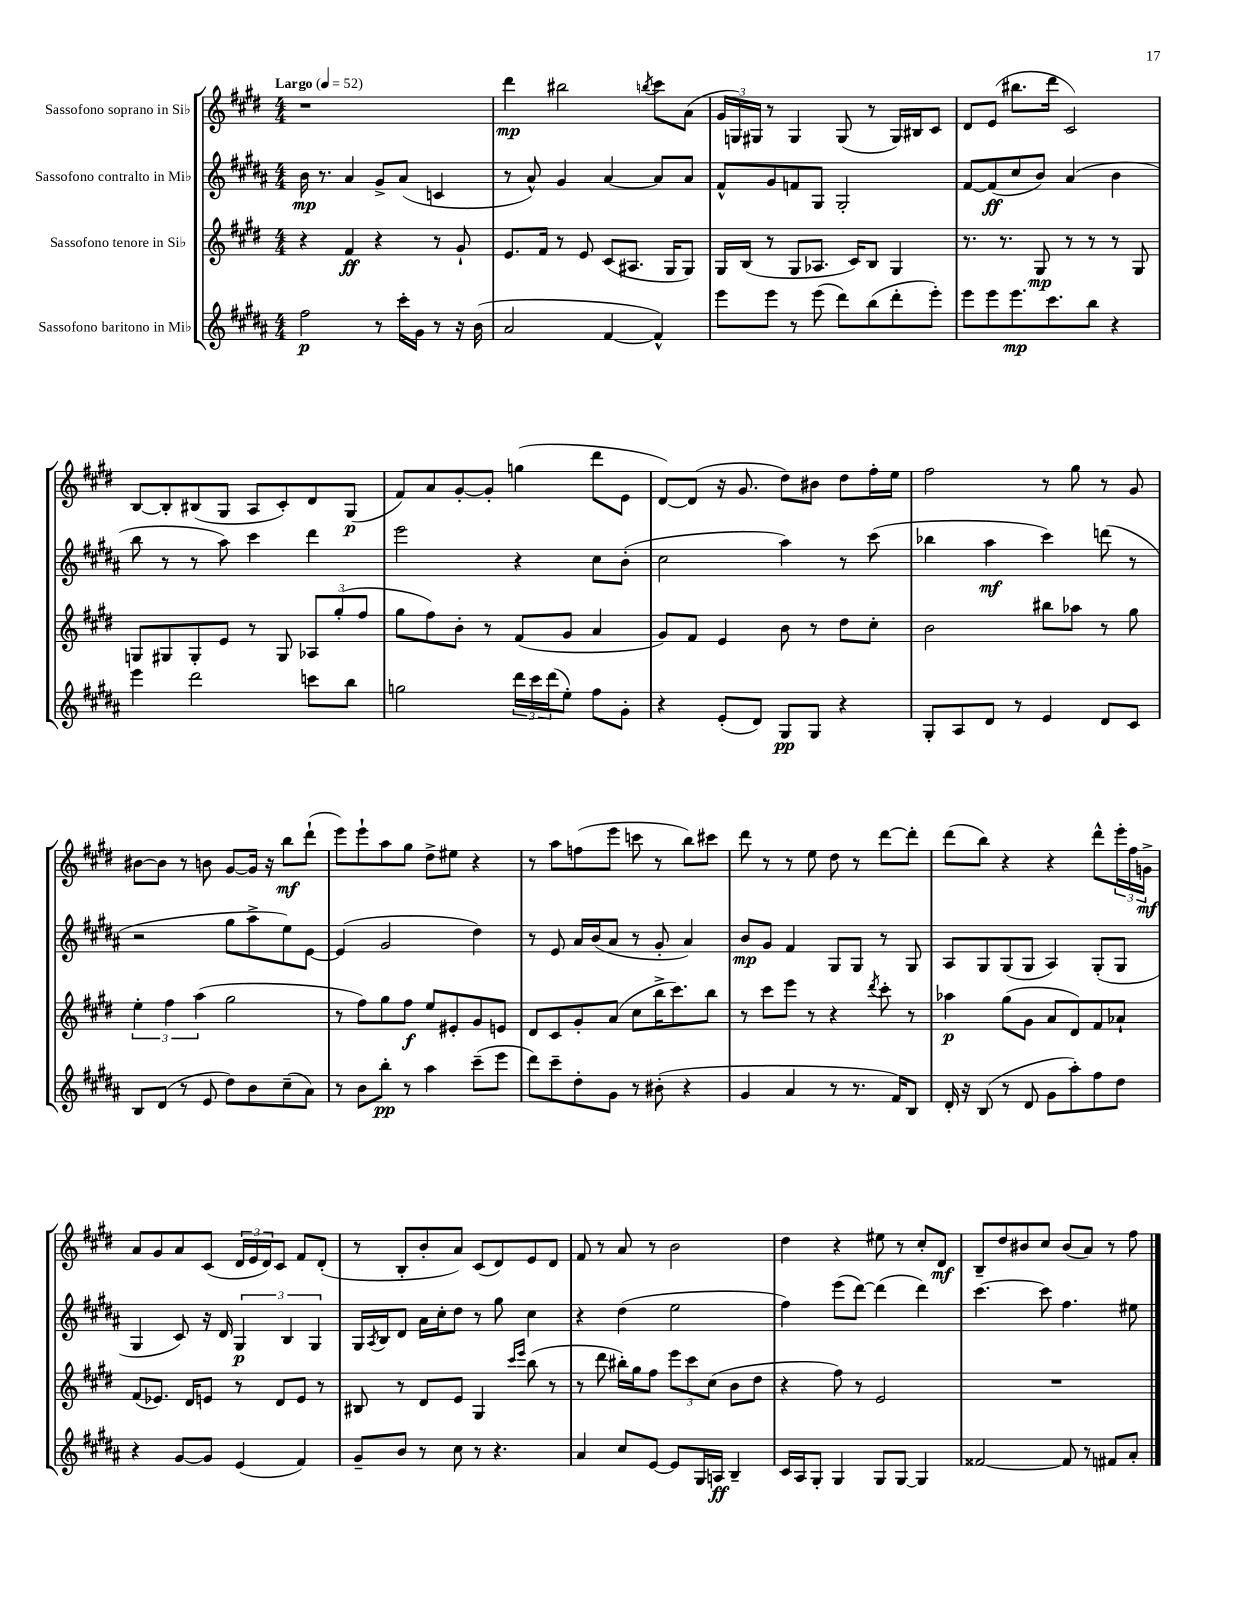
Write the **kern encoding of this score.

**kern	**dynam	**kern	**dynam	**kern	**dynam	**kern	**dynam
*part4	*part4	*part3	*part3	*part2	*part2	*part1	*part1
*staff4	*staff4	*staff3	*staff3	*staff2	*staff2	*staff1	*staff1
*I"Sassofono baritono in Mi♭	*	*I"Sassofono tenore in Si♭	*	*I"Sassofono contralto in Mi♭	*	*I"Sassofono soprano in Si♭	*
*clefG2	*	*clefG2	*	*clefG2	*	*clefG2	*
*k[f#c#g#d#a#]	*	*k[f#c#g#d#]	*	*k[f#c#g#d#a#]	*	*k[f#c#g#d#]	*
*M4/4	*	*M4/4	*	*M4/4	*	*M4/4	*
*MM52	*	*MM52	*	*MM52	*	*MM52	*
=1	=1	=1	=1	=1	=1	=1	=1
!	!	!	!	!	!	!LO:TX:a:B:t=Largo	!
2ff#\	p	4r	.	16b\	mp	1r	.
.	.	.	.	8.r	.	.	.
.	.	4f#/	ff	4a#/	.	.	.
8r	.	4r	.	8g#^/L	.	.	.
16ccc#'\LL	.	.	.	(8a#/J	.	.	.
16g#\JJ	.	.	.	.	.	.	.
8r	.	8r	.	4cn/	.	.	.
16r	.	8g#`/	.	.	.	.	.
(16b\	.	.	.	.	.	.	.
=2	=2	=2	=2	=2	=2	=2	=2
2a#/	.	8.e/L	.	8r	.	4ddd#\	mp
.	.	.	.	8a#^^/)	.	.	.
.	.	16f#/Jk	.	.	.	.	.
.	.	8r	.	4g#/	.	2bb#X\	.
.	.	8e/	.	.	.	.	.
[4f#/	.	(8c#/L	.	[4a#/	.	.	.
.	.	8.A#X/J	.	.	.	.	.
.	.	.	.	.	.	8qbbn/	.
4f#^^/])	.	.	.	8a#/L]	.	8ccc#\L	.
.	.	16G#/KL	.	.	.	.	.
.	.	8G#/J)	.	8a#/J	.	(8a\J	.
=3	=3	=3	=3	=3	=3	=3	=3
8eee\L	.	16G#/LL	.	8f#^^/L	.	24g#/LL	.
.	.	.	.	.	.	24Gn/)	.
.	.	(16B/JJ	.	.	.	.	.
.	.	.	.	.	.	24G#X/JJ	.
8eee\J	.	8r	.	8g#/	.	8r	.
8r	.	8G#/L	.	8fn/	.	4G#/	.
(8eee\	.	8.A-X/J	.	8G#/J	.	.	.
8ddd#\L)	.	.	.	2G#'/	.	(8G#/	.
.	.	16c#/KL)	.	.	.	.	.
(8bb\	.	8B/J	.	.	.	8r	.
8ddd#'\	.	4G#/	.	.	.	16G#/LL)	.
.	.	.	.	.	.	16B#X/J	.
8eee'\J)	.	.	.	.	.	8c#/J	.
=4	=4	=4	=4	=4	=4	=4	=4
8eee\L	.	8.r	.	[8f#/L	.	8d#/L	.
8eee\	.	.	.	(8f#/]	ff	(8e/J	.
.	.	8.r	.	.	.	.	.
8.eee\	mp	.	.	8cc#/	.	8.bb#X\L	.
.	.	8G#/	mp	8b/J)	.	.	.
8.ccc#\	.	.	.	.	.	16ddd#\Jk	.
.	.	8r	.	(4a#/	.	2c#/)	.
8bb\J	.	8r	.	.	.	.	.
4r	.	8r	.	4b\	.	.	.
.	.	8G#/	.	.	.	.	.
!!LO:LB:g=z
=5	=5	=5	=5	=5	=5	=5	=5
4eee\	.	8Gn/L	.	8bb\	.	[8B/L	.
.	.	8G#X/	.	8r	.	8B'/]	.
2ddd#\	.	8G#'/	.	8r	.	(8B#X/	.
.	.	8e/J	.	8aa#\)	.	8G#/J	.
.	.	8r	.	4ccc#\	.	8A/L	.
.	.	8G#/	.	.	.	8c#'/)	.
8cccn\L	.	12A-X/L	.	4ddd#\	.	8d#/	.
.	.	(12gg#'/	.	.	.	.	.
8bb\J	.	.	.	.	.	(8G#/J	p
.	.	12ff#/J	.	.	.	.	.
=6	=6	=6	=6	=6	=6	=6	=6
2ggn\	.	8gg#\L	.	2eee\	.	8f#/L)	.
.	.	8ff#\)	.	.	.	8a/	.
.	.	8b'\J	.	.	.	[8g#'/	.
.	.	8r	.	.	.	8g#'/J]	.
24ddd#\LL	.	(8f#/L	.	4r	.	(4ggn\	.
24ccc#\	.	.	.	.	.	.	.
(24ddd#\J	.	.	.	.	.	.	.
8ee'\J)	.	8g#/J	.	.	.	.	.
8ff#\L	.	4a/	.	8cc#\L	.	8ddd#\L	.
8g#'\J	.	.	.	(8b'\J	.	8e\J	.
=7	=7	=7	=7	=7	=7	=7	=7
4r	.	8g#/L)	.	2cc#\	.	[8d#/L)	.
.	.	8f#/J	.	.	.	(8d#/J]	.
(8e'/L	.	4e/	.	.	.	16r	.
.	.	.	.	.	.	8.g#/	.
8d#/J)	.	.	.	.	.	.	.
8G#/L	pp	8b\	.	4aa#\)	.	8dd#\L)	.
8G#/J	.	8r	.	.	.	8b#X\J	.
4r	.	8dd#\L	.	8r	.	8dd#\L	.
.	.	8cc#'\J	.	(8ccc#\	.	16ff#'\L	.
.	.	.	.	.	.	16ee\JJ	.
=8	=8	=8	=8	=8	=8	=8	=8
8G#'/L	.	2b\	.	4bb-X\	.	2ff#\	.
8A#/	.	.	.	.	.	.	.
8d#/J	.	.	.	4aa#\	mf	.	.
8r	.	.	.	.	.	.	.
4e/	.	8bb#X\L	.	4ccc#\)	.	8r	.
.	.	8aa-X\J	.	.	.	8gg#\	.
8d#/L	.	8r	.	(8dddn\	.	8r	.
8c#/J	.	8gg#\	.	8r	.	8g#/	.
!!LO:LB:g=z
=9	=9	=9	=9	=9	=9	=9	=9
8B/L	.	6ee'\	.	2r	.	[8b#X\L	.
(8d#/J	.	.	.	.	.	8b#\J]	.
.	.	6ff#\	.	.	.	.	.
8r	.	.	.	.	.	8r	.
.	.	(6aa\	.	.	.	.	.
8e/	.	.	.	.	.	8bn\	.
8dd#\L)	.	2gg#\	.	8gg#\L	.	[8g#/L	.
8b\	.	.	.	8aa#^\	.	16g#/Jk]	.
.	.	.	.	.	.	16r	.
(8cc#~\	.	.	.	8ee\)	.	8bb\L	mf
8a#\J)	.	.	.	[8e\J	.	(8ddd#`\J	.
=10	=10	=10	=10	=10	=10	=10	=10
8r	.	8r	.	(4e/]	.	8eee\L)	.
8b\L	.	8ff#\L)	.	.	.	8eee`\	.
8bb'\J	pp	8gg#\	.	2g#/	.	8aa\	.
8r	.	8ff#\J	f	.	.	8gg#\J	.
4aa#\	.	8ee/L	.	.	.	8dd#^\L	.
.	.	8e#X'/	.	.	.	8ee#X\J	.
(8ccc#~\L	.	8g#/	.	4dd#\)	.	4r	.
8eee\J	.	8en/J	.	.	.	.	.
=11	=11	=11	=11	=11	=11	=11	=11
8ddd#\L)	.	8d#/L	.	8r	.	8r	.
8ccc#~\	.	8c#/	.	8e/	.	8aa\L	.
8dd#'\	.	8g#'/	.	16a#/LL	.	(8ffn\	.
.	.	.	.	(16b/J	.	.	.
8g#\J	.	(8a/J	.	8a#/J	.	8eee\J	.
8r	.	8cc#\L	.	8r	.	8cccn\	.
(8b#X'\	.	16bb^\K	.	8g#'/	.	8r	.
.	.	8.ccc#\)	.	.	.	.	.
4r	.	.	.	4a#/)	.	8bb\L)	.
.	.	8bb\J	.	.	.	8ccc#X\J	.
=12	=12	=12	=12	=12	=12	=12	=12
4g#/	.	8r	.	8b/L	mp	8ddd#\	.
.	.	8ccc#\L	.	8g#/J	.	8r	.
4a#/	.	8eee\J	.	4f#/	.	8r	.
.	.	8r	.	.	.	8ee\	.
8r	.	4r	.	8G#/L	.	8dd#\	.
8.r	.	.	.	8G#/J	.	8r	.
.	.	8qddd#/	.	.	.	.	.
.	.	8ccc#'\	.	8r	.	[8ddd#\L	.
16f#/KL)	.	.	.	.	.	.	.
8B/J	.	8r	.	8G#/	.	8ddd#'\J]	.
=13	=13	=13	=13	=13	=13	=13	=13
16d#'/	.	4aa-X\	p	8A#/L	.	(8ddd#\L	.
16r	.	.	.	.	.	.	.
(8B/	.	.	.	8G#/	.	8bb\J)	.
8r	.	(8gg#\L	.	(8G#/	.	4r	.
8d#/	.	8g#\J	.	8G#/J	.	.	.
8g#\L	.	8a/L	.	4A#/)	.	4r	.
8aa#'\)	.	8d#/)	.	.	.	.	.
8ff#\	.	8f#/	.	(8G#'/L	.	8ddd#^^\L	.
8dd#\J	.	8a-X`/J	.	8G#/J	.	24eee'\L	.
.	.	.	.	.	.	24ff#\	.
.	.	.	.	.	.	24gn^\JJ	mf
!!LO:LB:g=z
=14	=14	=14	=14	=14	=14	=14	=14
4r	.	(8f#/L	.	4G#/	.	8a/L	.
.	.	8.e-X/J)	.	.	.	8g#/	.
[8g#/L	.	.	.	8c#/)	.	8a/	.
.	.	16d#/KL	.	.	.	.	.
8g#/J]	.	8en/J	.	16r	.	(8c#/J	.
.	.	.	.	16d#/	.	.	.
(4e/	.	8r	.	6G#/	p	24d#/LL	.
.	.	.	.	.	.	24e/	.
.	.	.	.	.	.	24d#/J)	.
.	.	8d#/L	.	.	.	8c#/J	.
.	.	.	.	6B/	.	.	.
4f#/)	.	8e/J	.	.	.	8f#/L	.
.	.	.	.	6G#/	.	.	.
.	.	8r	.	.	.	(8d#'/J	.
=15	=15	=15	=15	=15	=15	=15	=15
8g#~/L	.	8B#X/	.	16G#/LL	.	8r	.
.	.	.	.	8qA#/	.	.	.
.	.	.	.	16B/J	.	.	.
8b/J	.	8r	.	8d#/J	.	8B'/L	.
8r	.	8d#/L	.	16a#\LL	.	8b'/	.
.	.	.	.	16cc#'\J	.	.	.
8cc#\	.	8e/J	.	8dd#\J	.	8a/J)	.
8r	.	4G#/	.	8r	.	(8c#/L	.
4.r	.	.	.	8gg#\	.	8d#/)	.
.	.	16qqccc#/LL	.	.	.	.	.
.	.	16qqeee/JJ	.	.	.	.	.
.	.	(8bb\	.	4cc#\	.	8e/	.
.	.	8r	.	.	.	8d#/J	.
=16	=16	=16	=16	=16	=16	=16	=16
4a#/	.	8r	.	4r	.	8f#/	.
.	.	8ddd#\	.	.	.	8r	.
8cc#/L	.	16bb#X'\LL)	.	(4dd#\	.	8a/	.
.	.	16gg#\J	.	.	.	.	.
[8e/J	.	8ff#\J	.	.	.	8r	.
8e/L]	.	12eee\L	.	2ee\	.	2b\	.
.	.	12ccc#\	.	.	.	.	.
16G#/L	.	.	.	.	.	.	.
.	.	(12cc#\J	.	.	.	.	.
16An/JJ	ff	.	.	.	.	.	.
4B~/	.	8b\L	.	.	.	.	.
.	.	8dd#\J	.	.	.	.	.
=17	=17	=17	=17	=17	=17	=17	=17
16c#/LL	.	4r	.	4ff#\)	.	4dd#\	.
16A#/J	.	.	.	.	.	.	.
8G#'/J	.	.	.	.	.	.	.
4G#/	.	8ff#\)	.	(8eee\L	.	4r	.
.	.	8r	.	[8ddd#\J)	.	.	.
8G#/L	.	2e/	.	(4ddd#\]	.	8ee#X\	.
[8G#/J	.	.	.	.	.	8r	.
4G#/]	.	.	.	4ddd#\)	.	8cc#'/L	.
.	.	.	.	.	.	8d#/J	mf
=18	=18	=18	=18	=18	=18	=18	=18
[2f##X/	.	1r	.	[4.ccc#\	.	8B~/L	.
.	.	.	.	.	.	8dd#/	.
.	.	.	.	.	.	8b#X/	.
.	.	.	.	8ccc#\]	.	8cc#/J	.
8f##/]	.	.	.	4.ff#\	.	(8b#/L	.
8r	.	.	.	.	.	8a/J)	.
8f#X/L	.	.	.	.	.	8r	.
8a#'/J	.	.	.	8ee#X\	.	8ff#\	.
==	==	==	==	==	==	==	==
*-	*-	*-	*-	*-	*-	*-	*-
